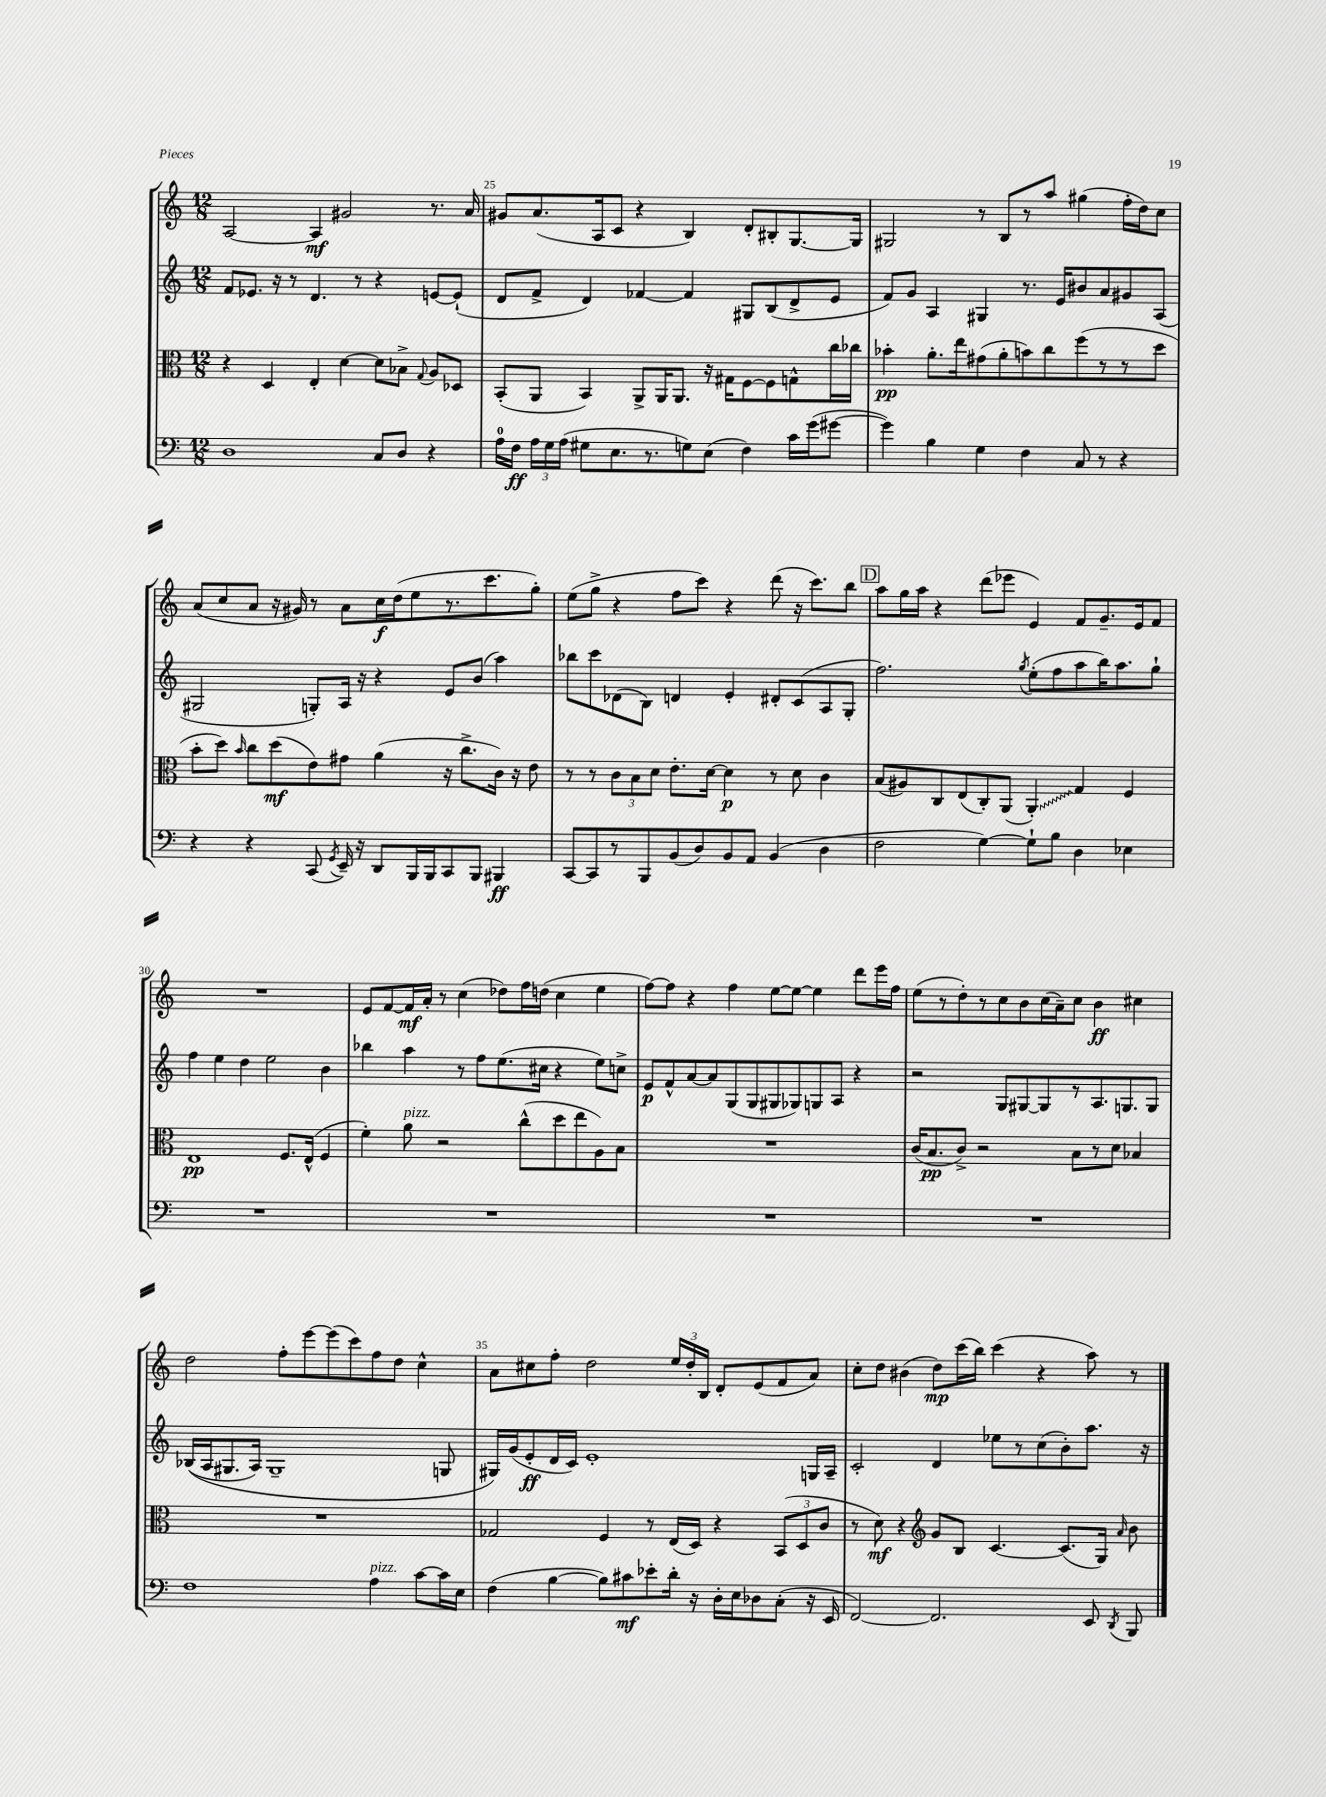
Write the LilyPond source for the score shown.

<<
\new StaffGroup <<
\new Staff = "s0" {
    \clef treble \key c \major \numericTimeSignature \time 12/8
    \autoBeamOff a2~ a4\mf gis'2 r8. a'16 |
    gis'8[ a'8.( a16 c'8] r4 b4) d'8[-. bis8-. g8.~ g16] |
    gis2 r8 b8[ r8 a''8] gis''4( f''16[-. d''16) c''8] |
    a'8[( c''8 a'8] r16 gis'16) r8 a'8[ c''16\f d''16( e''8 r8. c'''8. g''8]-.) |
    e''8[( g''8]-> r4 f''8[ c'''8]) r4 d'''8( r16 c'''8.[) b''8] |
    \mark \markup { \box "D" } a''8[ g''16 a''16] r4 d'''8[( ees'''8] e'4) f'8[ g'8.-- e'16 f'8] |
    R1. |
    e'8[ f'8~ f'16\mf a'16]-. r8 c''4( des''8[) f''16 d''16]( c''4 e''4 |
    f''8[~) f''8] r4 f''4 e''8[~ e''8]~ e''4 d'''8[ e'''16 f''16] |
    e''8[( r8 d''8-.) r8 c''8 b'8 c''16( a'16--) c''8] b'4\ff cis''4 |
    d''2 f''8[-. e'''8~ e'''8( c'''8) f''8 d''8] c''4-^ |
    a'8[ cis''8 f''8]-. d''2 \tuplet 3/2 { e''16[ d''16-. b16] } d'8[-. e'8( f'8 a'8]) |
    c''8[-. d''8] bis'4( d''8[\mp) c'''16( b''16]) c'''4( r4 a''8) r8 \bar "|." |
}
\new Staff = "s1" {
    \clef treble \key c \major \numericTimeSignature \time 12/8
    \autoBeamOff f'8[ ees'8.] r16 r8 d'4. r8 r4 e'8[~ e'8]-!( |
    d'8[ f'8]-> d'4) fes'4~ fes'4 gis8[ b8( d'8-> e'8] |
    f'8[) g'8] a4 gis4 r8. e'16[ bis'8 a'8 gis'8 a8]( |
    gis2 g8[-.) a16] r16 r4 e'8[ b'8]( a''4) |
    bes''8[ c'''8 des'8( b8]) d'4 e'4-. dis'8[-. c'8( a8 g8]-. |
    \mark \markup { \box "D" } f''2.) \acciaccatura { g''8 } e''8[-.( f''8 a''8 b''16) a''8. g''8]-! |
    f''4 e''4 d''4 e''2 b'4 |
    bes''4 a''4 r8 f''8[ e''8.( cis''16] r4 e''8[) c''8]-> |
    e'8[\p f'8-^ a'8~ a'8 g8( g8 gis8 ges8) g8 a8] r4 |
    r2 g8[ gis8~ gis8 r8 a8. g8. g8] |
    bes16[(\( a16 gis8. a16]) gis1-- g8 |
    gis16[\) g'16( e'8-.\ff d'16 c'16]) e'1-. g16[ a16]-- |
    c'2-. d'4 ees''8[ r8 c''8( b'8-.) a''8.] r16 \bar "|." |
}
\new Staff = "s2" {
    \clef alto \key c \major \numericTimeSignature \time 12/8
    \autoBeamOff r4 d4 e4-. d'4~ d'8[ bes8]-> \appoggiatura { g8 } a8[ des8] |
    b,8[-.( a,8] b,4) a,8[-> a,16 a,8.] r16 gis16[ f8~ f8 g8-^ c''16 ces''16] |
    bes'4-.\pp a'8.[-. e''16 gis'8( a'8-. b'8) c''8 f''8( r8 r8 d''8] |
    b'8[-. d''8]) \grace { b'16 } c''8[ d''8\mf( e'8) gis'8] a'4( r16 c''8.[-> c'16]) r16 e'8 |
    r8 r8 \tuplet 3/2 { c'8[ b8 d'8] } e'8.[-. d'16]~ d'4\p r8 d'8 c'4 |
    \mark \markup { \box "D" } b8[( ais8) c8 e8( c8-.) a,8]( \once \override Glissando.style = #'zigzag a,4-.\glissando) g4 f4 |
    e1\pp f8.[ e16]-^( f4 |
    f'4-.) a'8^\markup { \italic "pizz." } r2 c''8[-^( d''8 e''8 a8) b8] |
    R1. |
    c'16[( b8.\pp c'8]->) r2 b8[ r8 d'8] bes4 |
    R1. |
    ges2 f4 r8 e16[( d16]) r4 \tuplet 3/2 { b,8[( d8 c'8] } |
    r8 d'8\mf) r4 \clef treble g'8[ b8] c'4.~ c'8.[( g16]) \grace { a'16 } b'8 \bar "|." |
}
\new Staff = "s3" {
    \clef bass \key c \major \numericTimeSignature \time 12/8
    \autoBeamOff d1 c8[ d8] r4 |
    a16[-0 f16]\ff \tuplet 3/2 { a16[ g16 a16]( } gis8[ e8. r8. g8) e8]( f4) c'16[ g'16( gis'8]~ |
    gis'4) b4 g4 f4 c8 r8 r4 |
    r4 r4 c,8( \acciaccatura { g,8 } e,16--) r16 d,8[ b,,16 b,,16 c,8 b,,8] bis,,4\ff |
    c,8[~ c,8 r8 b,,8 b,8( d8) b,8 a,8] b,4( d4 |
    \mark \markup { \box "D" } f2 g4~) g8[-! b8] d4 ees4 |
    R1. |
    R1. |
    R1. |
    R1. |
    f1 a4^\markup { \italic "pizz." } c'8[~ c'16 e16] |
    f4( b4~ b8[) cis'8\mf ees'8-. d'16]-. r16 d16[-. e16 des8 c8]-.( r16 e,16 |
    f,2~) f,2. e,8 \acciaccatura { d,8 } b,,8 \bar "|." |
}
>>
>>
\layout { \context { \Score currentBarNumber = #24 \override BarNumber.break-visibility = ##(#f #t #t) barNumberVisibility = #(every-nth-bar-number-visible 5) } }
